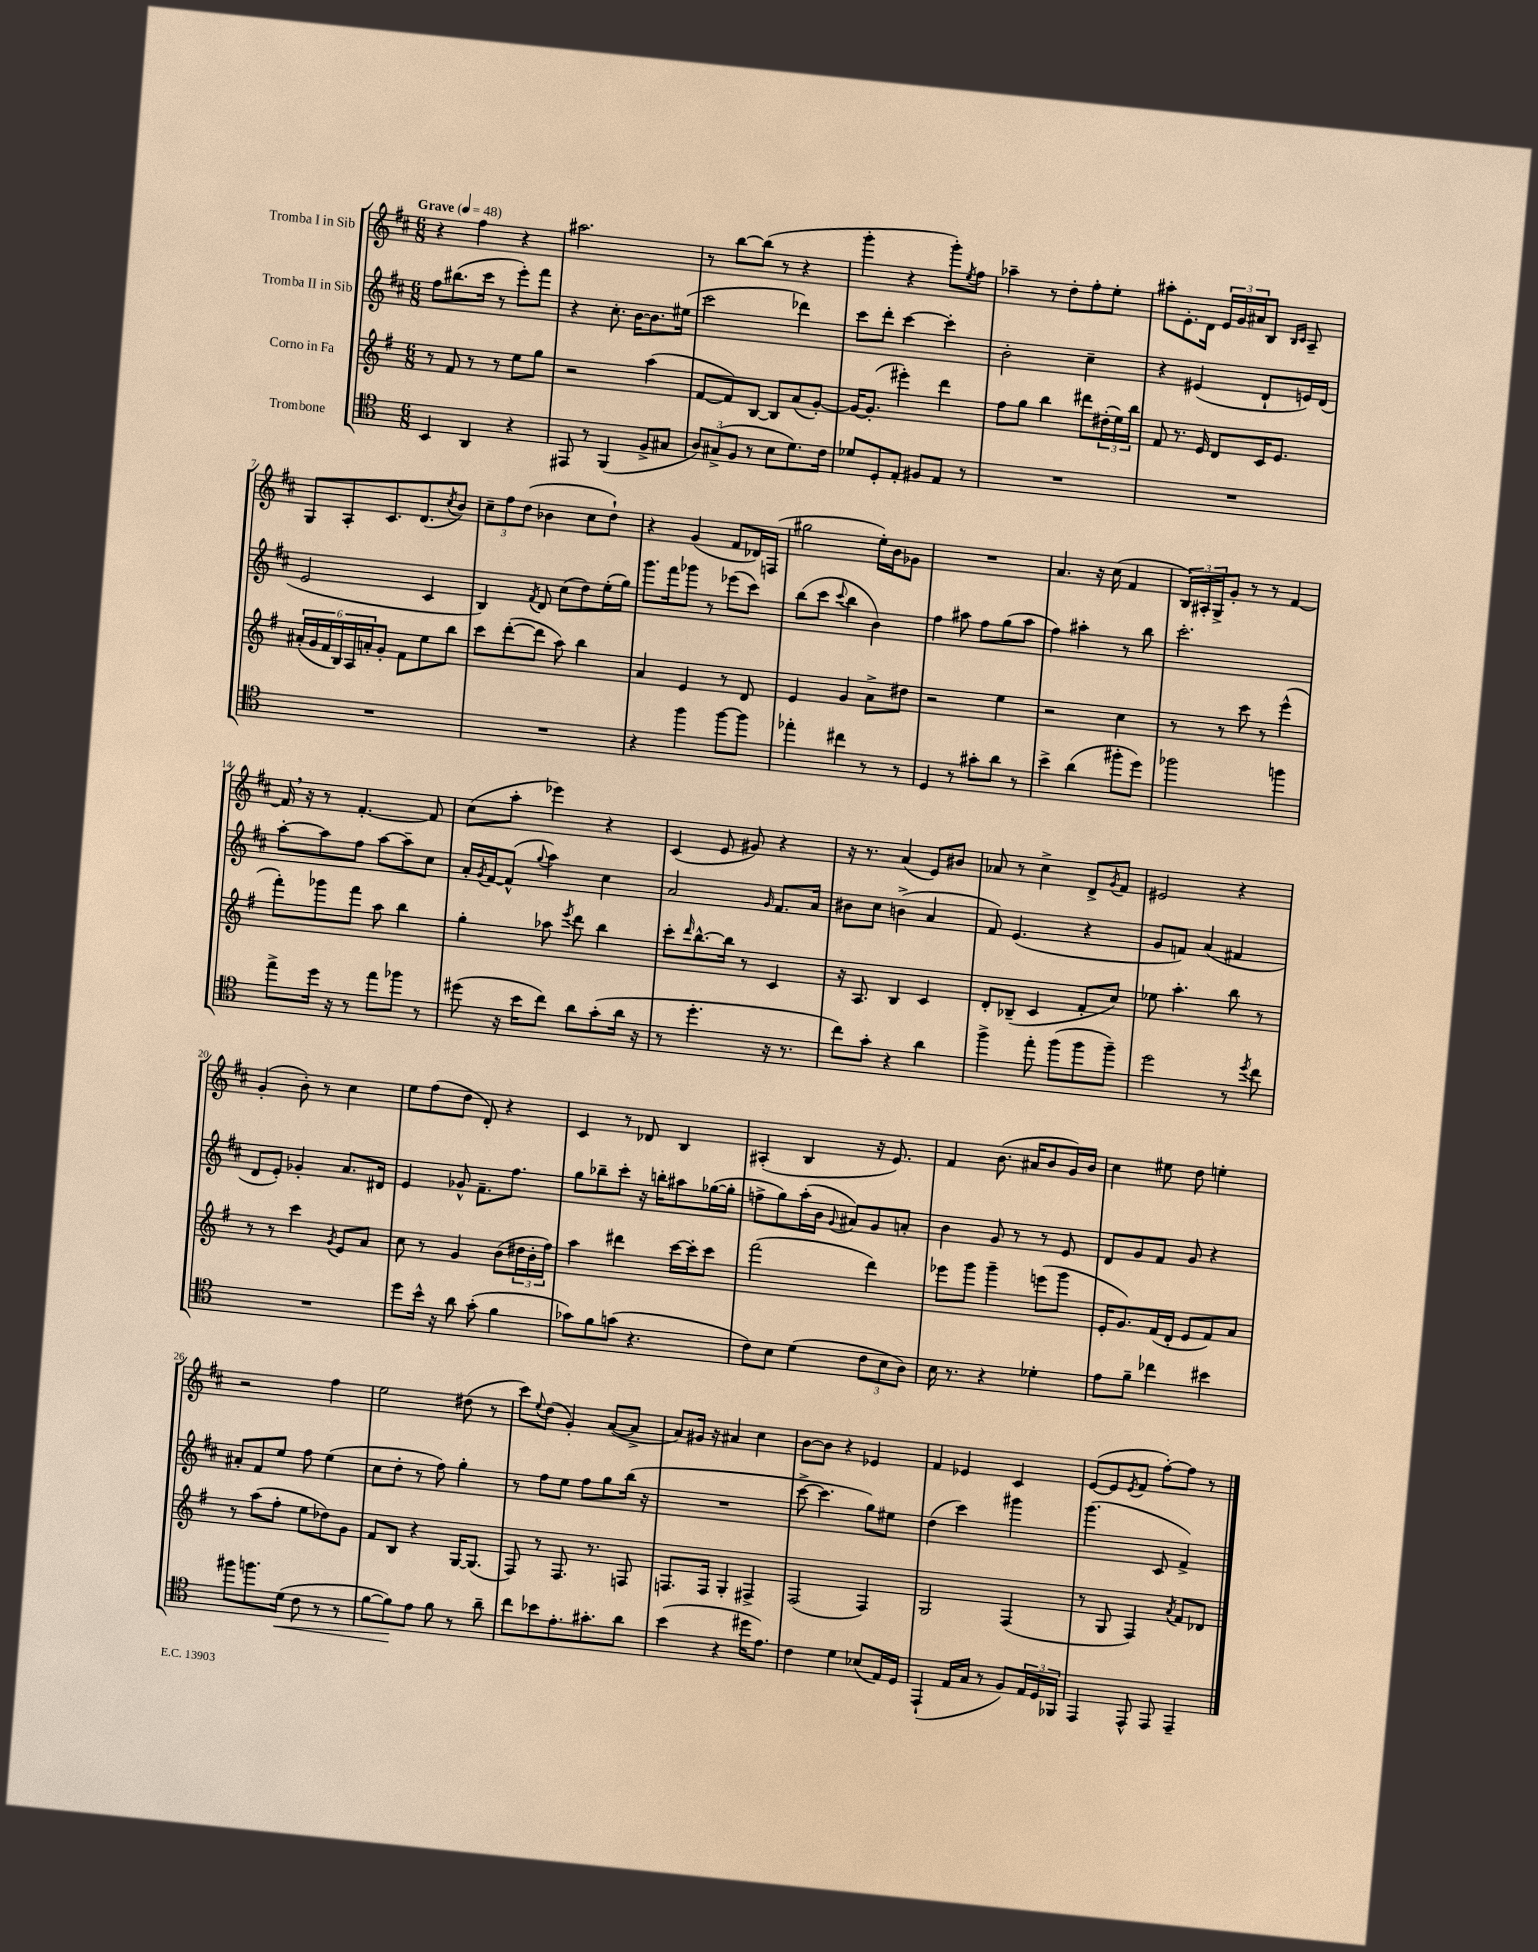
<<
\new StaffGroup <<
\new Staff = "s0" \with { instrumentName = "Tromba I in Sib" } {
    \clef treble \key d \major \numericTimeSignature \time 6/8 \tempo "Grave" 4 = 48
    r4 fis''4 r4 |
    ais''2. |
    r8 b''8~ b''8( r8 r4 |
    g'''4-. r4 g'''8-.) \acciaccatura { e''8 } fis''8 |
    aes''4-- r8 d''8-. fis''8-. e''8-. |
    ais''8-. e'8.-. d'16 \tuplet 3/2 { e'16 g'16 ais'16 } b8 \grace { b16 cis'16 } a8-- |
    g8 a8-. cis'8. d'8.( \acciaccatura { cis''8 } b'8) |
    \tuplet 3/2 { cis''8-- fis''8 d''8( } bes'4 cis''8 d''8-!) |
    r4 g'4( fis'8 des'16) f16( |
    gis''2 e''16-.) b'16 ges'8 |
    R2. |
    a'4. r16 cis''16( fis'4 |
    \tuplet 3/2 { b16) ais16-. g16-> } g'8-. r8 r8 fis'4~ |
    fis'16 \breathe r16 r8 fis'4.~-. fis'8 |
    cis''8( a''8-. ees'''4) r4 |
    cis'4( e'8 gis'8) r4 |
    r16 r8. a'4( e'8) bis'8 |
    aes'8 r8 cis''4-> d'8-> \acciaccatura { g'8 } fis'8 |
    eis'2 r4 |
    g'4-.( b'8-.) r8 cis''4 |
    e''8 fis''8( d''8 d'8-.) r4 |
    cis'4 r8 des'8 b4 |
    ais4-.( b4 r16 e'8.) |
    fis'4 b'8.( ais'16 b'8 g'16) b'16 |
    cis''4 eis''8 d''8 e''4-. |
    r2 fis''4 |
    e''2 dis''8( r8 |
    cis'''8) \appoggiatura { e''8 } d''8( g'4-.) a'8~( a'8-> |
    a'8) gis'16 r16 ais'4 cis''4 |
    b'8~ b'8 r4 ees'4 |
    fis'4 ees'4 cis'4 |
    e'8~( e'8 \acciaccatura { e'8 } fis'8 fis''8~-.) fis''8 r8 \bar "|." |
}
\new Staff = "s1" \with { instrumentName = "Tromba II in Sib" } {
    \clef treble \key d \major \numericTimeSignature \time 6/8
    fis''8 bis''8.( cis'''16 r8 e'''8-.) fis'''8 |
    r4 cis''8.-. b'16~ b'8. eis''16( |
    cis'''2 des'''4) |
    cis'''8 d'''8-. cis'''4~ cis'''4-. |
    b'2-. cis''4-- |
    r4 eis'4( d'8-! e'16) d'16( |
    e'2 cis'4 |
    b4) \acciaccatura { fis'8 } d'8 cis''8( d''8) e''16-.( g''16) |
    g'''8. fis'''16 ges'''8 r8 ees'''8( cis'''8) |
    b''8( cis'''8 \appoggiatura { cis'''8 } b''4 b'4) |
    fis''4 ais''8 fis''8 g''8( ais''8 |
    fis''4) ais''4-. r8 b''8 |
    cis'''2.-. |
    a''8~-. a''8 fis''8 a''8~ a''8-- cis''8 |
    a'16-. \acciaccatura { g'8 } fis'16~ fis'8-^( \appoggiatura { g''8 } a''4) cis''4 |
    a'2 \grace { g'16 } fis'8. a'16 |
    bis'8 cis''8 b'4->( a'4 |
    fis'8) e'4.( r4 |
    g'8 f'8) a'4( fis'4 |
    d'8 e'8-.) ges'4-. a'8. dis'16 |
    e'4 ges'8-^ fis'8.-- fis''8. |
    g''8 bes''8-- cis'''8-. r16 b''16-. ais''8 ges''16~( ges''16-. |
    f''8-> g''8) a''16-.( b'16 \appoggiatura { g'8 } ais'8) g'8 a'8-. |
    b'4 g'8 r8 r8 e'8 |
    d'8 g'8 fis'8 g'8 r4 |
    ais'8-. fis'8 e''8 fis''8 e''4( |
    cis''8 d''8-. r8 fis''8) g''4-. |
    r8 fis''8 e''8 fis''8 g''8 b''16( r16 |
    R2. |
    cis'''8~-> cis'''4. g''8) eis''8 |
    d''4( cis'''4) gis'''4 |
    g'''4.( cis'8 fis'4->) \bar "|." |
}
\new Staff = "s2" \with { instrumentName = "Corno in Fa" } {
    \clef treble \key g \major \numericTimeSignature \time 6/8
    r8 fis'8 r8 r8 e''8 g''8 |
    r2 a''4( |
    fis'8~ fis'8) b8~ b8 a'8( g'8~-.) |
    g'16~ g'8.-.( eis'''4-.) d'''4 |
    fis''8 g''8 b''4 dis'''8 \tuplet 3/2 { dis''16-.( e''16) b''16 } |
    fis'8 r8. e'16 d'8 c'16 e'8. |
    \tuplet 6/4 { ais'16-.( g'16 fis'16 b16) a16 a'16-. } g'8-. fis'8 e''8 b''8 |
    c'''8 d'''8~-.( d'''8 a''8) b''4 |
    a'4 e'4 r8 d'8 |
    e'4 g'4 a'8-> dis''8 |
    r2 e''4 |
    r2 c''4 |
    r8 r8 c'''8 r8 e'''4-^( |
    fis'''8-.) ges'''8 fis'''8 a''8 b''4 |
    g''4-. aes''8 \acciaccatura { e'''8 } d'''8 b''4 |
    c'''8-. \grace { d'''16 } b''8.~-^ b''16 r8 c'4 |
    r16 a8. b4 c'4 |
    d'8-. bes8--( c'4 fis'8-. c''8) |
    ees''8 a''4.-. b''8 r8 |
    r8 r8 c'''4 \acciaccatura { g'8 } e'8 a'8 |
    c''8 r8 g'4 b'8( \tuplet 3/2 { dis''16 b'16-. fis''16) } |
    a''4 dis'''4 c'''16~ c'''16-. c'''8 |
    fis'''2( d'''4) |
    ees'''8 g'''8 g'''4-- e'''8( g'''8 |
    e'16-. g'8.) fis'16( d'16-. e'8 fis'8) a'8 |
    r8 a''8( fis''8-. e''8 des''8) g'8 |
    fis'8 b8 r4 g16~ g8.( |
    fis8) r8 fis8. r8. f8 |
    f8. f16 g4-. fis4-> |
    fis2( fis4) |
    g2 fis4( |
    r8 g8 fis4) \acciaccatura { a'8 } fis'8 des'8 \bar "|." |
}
\new Staff = "s3" \with { instrumentName = "Trombone" } {
    \clef tenor \key c \major \numericTimeSignature \time 6/8
    b,4 a,4 r4 |
    eis,8 r8 f,4( f8-> gis8 |
    \tuplet 3/2 { a8) gis8->( f8 } r8 b8 d'8.) c'16 |
    des'8 d8-. e8-. fis8 e8 r8 |
    R2. |
    R2. |
    R2. |
    R2. |
    r4 f''4 f''8~ f''8 |
    ees''4-. cis''4 r8 r8 |
    d4 r8 gis'8-. a'8 r8 |
    b'4-> a'4( fis''8-. d''8) |
    fes''2 f''4 |
    e''8-> d''16 r16 r8 e''8 fes''8 r8 |
    dis''8( r16 b'16 c''8) a'8 g'8-.( a'16 r16 |
    r8 d''4.-. r16 r8. |
    c''8) g'8-. r4 a'4 |
    f''4-> e''8-. f''8( f''8 f''8--) |
    d''2 r8 \acciaccatura { d''8 } c''8 |
    R2. |
    d''8 b'16-^ r16 a'8 g'8-.( f'4 |
    ges'8) f'8 g'8( r4. |
    c'8) b8 d'4( \tuplet 3/2 { c'8 b8 a8) } |
    b16 r8. r4 des'4-. |
    e'8 f'8-- ces''4 bis'4 |
    fis''8 f''8. d'16\<( c'8 r8 r8 |
    f'8~ f'8\!) e'8 f'8 r8 a'8-- |
    c''8 bes'8 e'8.-. gis'8.-. a'8 |
    b'4( r4 dis''16 e'8.) |
    c'4 d'4 bes8( e16) d16 |
    e,4-!( e16 g16 r8 f8) \tuplet 3/2 { e16 d16 fes,16 } |
    e,4 e,8-^ e,8 e,4-- \bar "|." |
}
>>
>>
